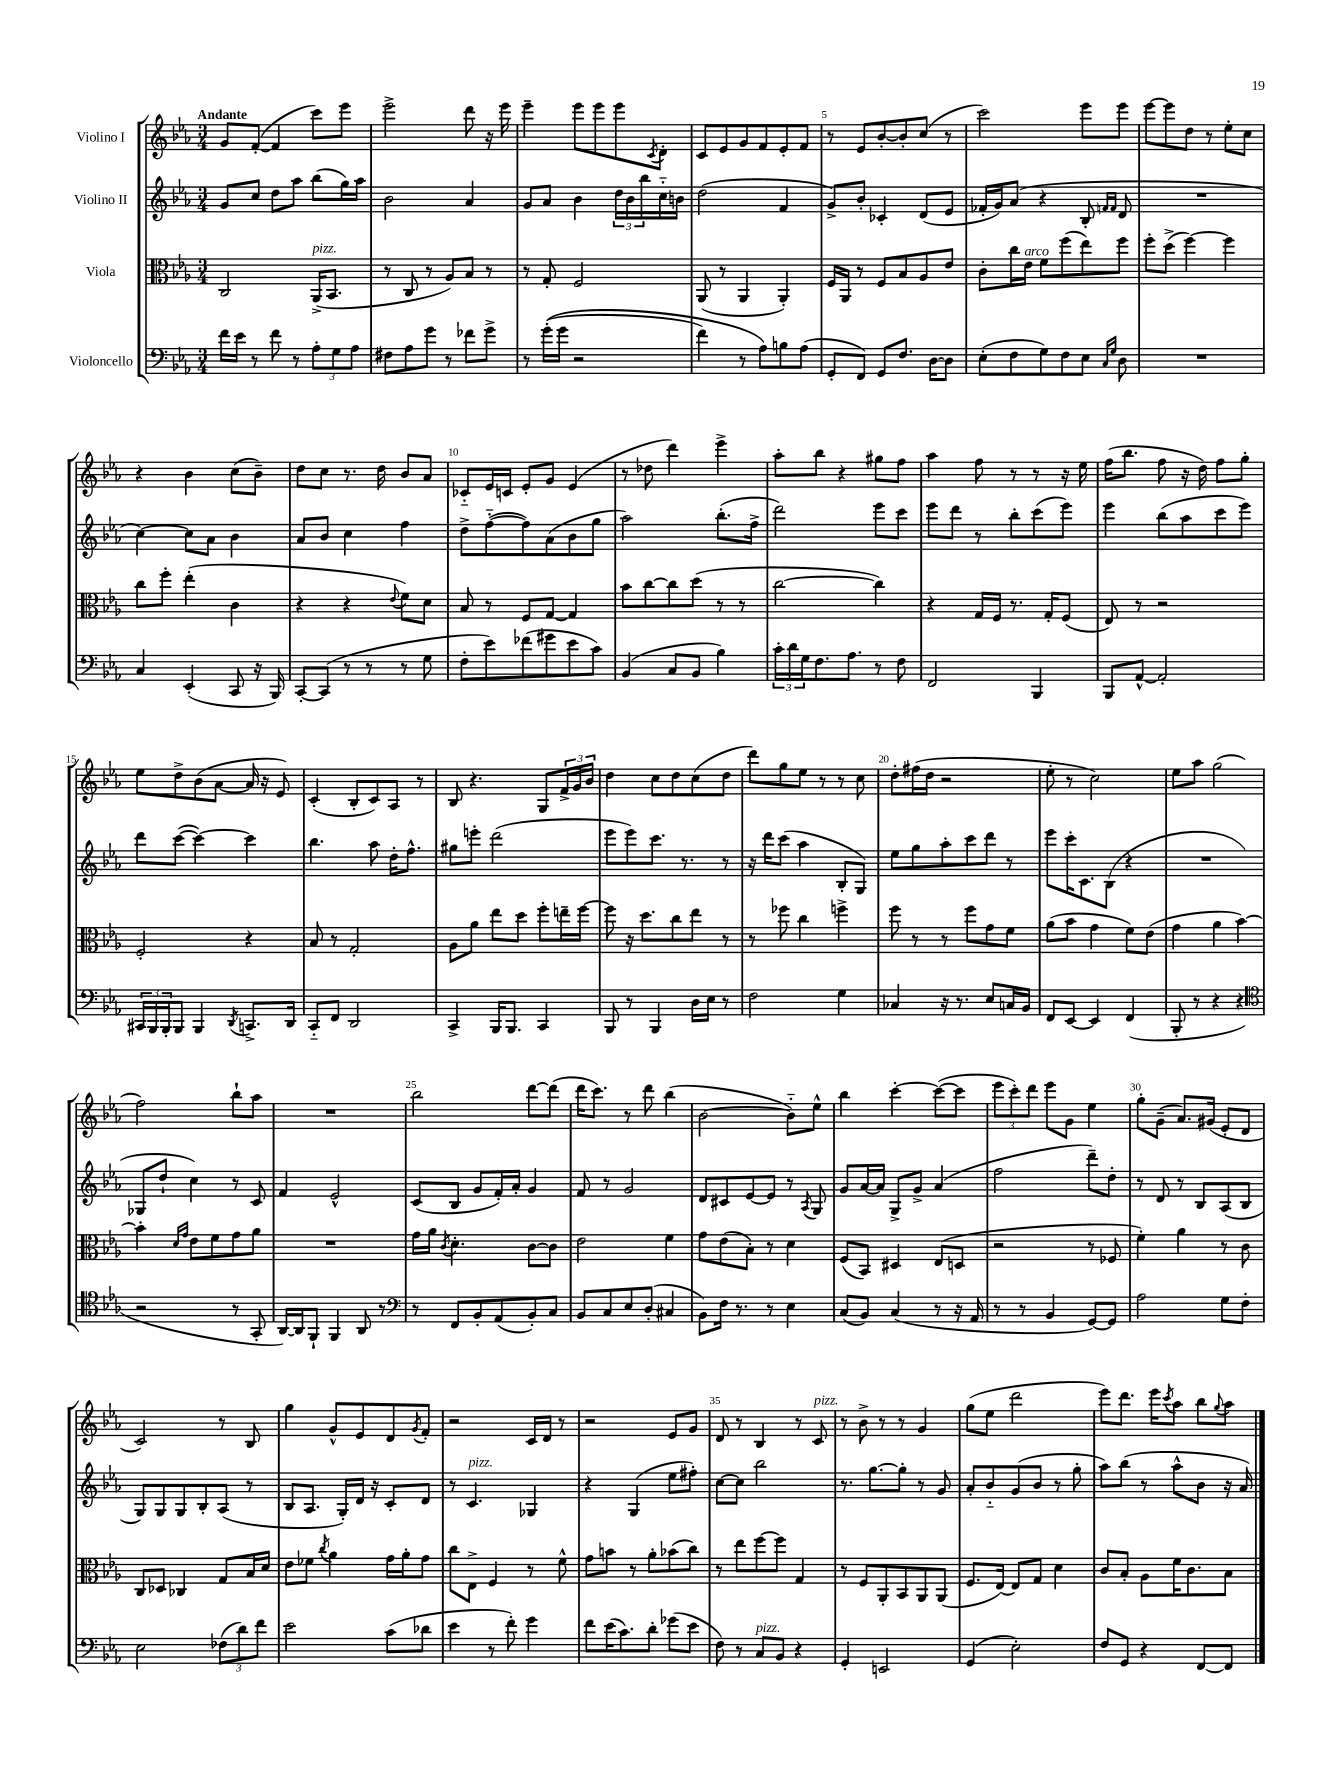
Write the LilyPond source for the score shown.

<<
\new StaffGroup <<
\new Staff = "s0" \with { instrumentName = "Violino I" } {
    \clef treble \key ees \major \numericTimeSignature \time 3/4 \tempo "Andante"
    g'8 f'8~-.( f'4 c'''8) ees'''8 |
    ees'''2-> d'''8 r16 ees'''16 |
    ees'''4-- ees'''8 ees'''8 ees'''8 \acciaccatura { c'8 } d'8-. |
    c'8 ees'8 g'8 f'8 ees'8-. f'8 |
    r8 ees'8 bes'8~-. bes'8-. c''8( r8 |
    c'''2) ees'''8 ees'''8 |
    ees'''8~ ees'''8 d''8 r8 ees''8-. c''8 |
    r4 bes'4 c''8( bes'8--) |
    d''8 c''8 r8. d''16 bes'8 aes'8 |
    ces'8-_ ees'16 c'16 ees'8-. g'8 ees'4( |
    r8 des''8 d'''4) ees'''4-> |
    aes''8-. bes''8 r4 gis''8 f''8 |
    aes''4 f''8 r8 r8 r16 ees''16 |
    f''16( bes''8. f''8 r16 d''16) f''8 g''8-. |
    ees''8 d''8-> bes'8( aes'8~ aes'16 r16 ees'8) |
    c'4-.( bes8-. c'8) aes8 r8 |
    bes8 r4. g8 \tuplet 3/2 { f'16-> g'16 bes'16 } |
    d''4 c''8 d''8 c''8( d''8 |
    d'''8) g''8 ees''8 r8 r8 c''8 |
    d''8-. fis''16( d''16 r2 |
    ees''8-. r8 c''2) |
    ees''8 aes''8 g''2( |
    f''2) bes''8-! aes''8 |
    R2. |
    bes''2 d'''8~ d'''8( |
    d'''16 c'''8.) r8 d'''8 bes''4( |
    bes'2~ bes'8-_) ees''8-^ |
    bes''4 c'''4~-. c'''8~( c'''8 |
    \tuplet 3/2 { ees'''8 c'''8-.) d'''8 } ees'''8 g'8 ees''4 |
    g''8-. g'8--( aes'8.) gis'16( ees'8-. d'8 |
    c'2) r8 bes8 |
    g''4 g'8-^ ees'8 d'8 \acciaccatura { g'8 } f'8-. |
    r2 c'16 d'16 r8 |
    r2 ees'8 g'8 |
    d'8 r8 bes4 r8 c'8^\markup { \italic "pizz." } |
    r8 bes'8-> r8 r8 g'4 |
    g''8( ees''8 d'''2 |
    ees'''8) d'''8. ees'''16 \acciaccatura { c'''8 } aes''8 bes''8 \appoggiatura { g''8 } aes''8 \bar "|." |
}
\new Staff = "s1" \with { instrumentName = "Violino II" } {
    \clef treble \key ees \major \numericTimeSignature \time 3/4
    g'8 c''8 d''8 aes''8 bes''8( g''16) aes''16 |
    bes'2 aes'4 |
    g'8 aes'8 bes'4 \tuplet 3/2 { d''16 bes'16 bes''16 } c''16-_ b'16 |
    d''2( f'4 |
    g'8->) bes'8-. ces'4-. d'8( ees'8 |
    fes'16-. g'16) aes'8( r4 bes8-. \grace { f'16 f'16 } d'8 |
    R2. |
    c''4~) c''8 aes'8 bes'4 |
    aes'8 bes'8 c''4 f''4 |
    d''8-> f''8~-_( f''8) aes'8( bes'8 g''8 |
    aes''2) bes''8.-.( f''16-> |
    d'''2) ees'''8 c'''8 |
    ees'''8 d'''8 r8 bes''8-. c'''8( ees'''8) |
    ees'''4 bes''8( aes''8 c'''8 ees'''8) |
    d'''8 c'''8~( c'''4~) c'''4 |
    bes''4. aes''8 d''16-. f''8.-^ |
    gis''8 e'''8-. d'''2( |
    ees'''8 ees'''8) c'''8. r8. r8 |
    r16 d'''16 c'''8( aes''4 bes8-. g8) |
    ees''8 g''8 aes''8-. c'''8 d'''8 r8 |
    ees'''8 c'''16-. c'8. bes8( r4 |
    R2. |
    ges8 d''8-! c''4) r8 c'8 |
    f'4 ees'2-^ |
    c'8( bes8 g'8 f'16-.) aes'16-. g'4 |
    f'8 r8 g'2 |
    d'8 cis'8 ees'8~ ees'8 r8 \acciaccatura { aes8 } g8 |
    g'8 aes'16~ aes'16 g8-> g'8-> aes'4( |
    f''2 d'''8--) d''8-. |
    r8 d'8 r8 bes8 aes8( bes8 |
    g8) g8 g8 bes8-. aes8( r8 |
    bes8 aes8. g16-.) d'16 r16 c'8-. d'8 |
    r8 c'4.^\markup { \italic "pizz." } ges4 |
    r4 g4( ees''8 fis''8-.) |
    c''8~ c''8 bes''2 |
    r8. g''8.~ g''8-. r8 g'8 |
    aes'8-. bes'8-_ g'8( bes'8 r8 g''8-. |
    aes''8) bes''8( r8 aes''8-^ bes'8 r16 aes'16) \bar "|." |
}
\new Staff = "s2" \with { instrumentName = "Viola" } {
    \clef alto \key ees \major \numericTimeSignature \time 3/4
    c2 aes,16->^\markup { \italic "pizz." }( bes,8. |
    r8 c8 r8 aes8) bes8 r8 |
    r8 g8-. f2 |
    aes,8( r8 aes,4 aes,4-.) |
    f16 aes,16 r8 f8 bes8 aes8 ees'8 |
    c'8-. c''16 ees'16^\markup { \italic "arco" } f'8 f''8( ees''8) f''8 |
    f''8-. d''8->( f''4~) f''4 |
    c''8 f''8-. ees''4-.( c'4 |
    r4 r4 \appoggiatura { ees'8 } f'8) d'8 |
    bes8 r8 f8 g8~ g4 |
    bes'8 c''8~ c''8 d''8( r8 r8 |
    c''2~ c''4) |
    r4 g16 f16 r8. g16-. f8( |
    ees8) r8 r2 |
    f2-. r4 |
    bes8 r8 g2-. |
    aes8 aes'8 ees''8 d''8 f''8-. e''16-- f''16~ |
    f''8 r16 d''8. c''8 ees''8 r8 |
    r8 fes''8 c''4 f''4-> |
    f''8 r8 r8 f''8 g'8 f'8 |
    aes'8( bes'8 g'4 f'8) ees'8( |
    g'4 aes'4 bes'4~) |
    bes'4-. \grace { d'16 g'16 } ees'8 f'8 g'8 aes'8 |
    R2. |
    g'16 aes'16 \acciaccatura { c'8 } d'4.-. c'8~ c'8 |
    ees'2 f'4 |
    g'8 ees'8( bes8-.) r8 d'4 |
    f8( bes,8) dis4 ees8( d8 |
    r2 r8 fes8 |
    f'4-.) aes'4 r8 c'8 |
    c8 des8 ces4 g8 bes16 d'16 |
    ees'8 fes'8 \acciaccatura { c''8 } aes'4 g'16 aes'16-. g'8 |
    c''8 ees8-> f4 r8 f'8-^ |
    g'8 b'8 r8 aes'8-. bes'8( c''8) |
    r8 ees''8 f''8~ f''8 g4 |
    r8 f8 aes,8-. bes,8 aes,8 aes,8( |
    f8. ees16~) ees8 g8 d'4 |
    c'8 bes8-. aes8 f'16 c'8. bes8 \bar "|." |
}
\new Staff = "s3" \with { instrumentName = "Violoncello" } {
    \clef bass \key ees \major \numericTimeSignature \time 3/4
    f'16 ees'16 r8 f'8 r8 \tuplet 3/2 { aes8-. g8 aes8 } |
    fis8 aes8 g'8 r8 fes'8 g'8-> |
    r8 g'16-.(\( g'16 r2 |
    f'4) r8 aes8\) b8 aes8( |
    g,8-. f,8) g,8 f8. d16~ d8 |
    ees8-.( f8 g8) f8 ees8 \grace { c16 g16 } d8 |
    R2. |
    c4 ees,4-.( c,8 r16 bes,,16) |
    c,8~-. c,8( r8 r8 r8 g8 |
    f8-. ees'8) fes'8( gis'8 ees'8 c'8) |
    bes,4( c8 bes,8 bes4) |
    \tuplet 3/2 { c'16-. d'16 g16 } f8. aes8. r8 f8 |
    f,2 bes,,4 |
    bes,,8 aes,8~-^ aes,2-. |
    \tuplet 3/2 { cis,16 bes,,16 bes,,16-. } bes,,8 bes,,4 \acciaccatura { d,8 } c,8.-> d,16 |
    c,8-_ f,8 d,2 |
    c,4-> bes,,16 bes,,8. c,4 |
    bes,,8 r8 bes,,4 d16 ees16 r8 |
    f2 g4 |
    ces4 r16 r8. ees8 c16 bes,16 |
    f,8 ees,8~ ees,4 f,4( |
    bes,,8-. r8 r4 r4 |
    \clef tenor r2 r8 g,8-. |
    aes,16~) aes,16 f,8-! f,4 aes,8 r8 |
    \clef bass r8 f,8 bes,8-. aes,8( bes,8-.) c8 |
    bes,8 c8 ees8 d8-.( cis4 |
    bes,8) f16 r8. r8 ees4 |
    c8( bes,8) c4( r8 r16 aes,16 |
    r8 r8 bes,4 g,8~) g,8 |
    aes2 g8 f8-. |
    ees2 \tuplet 3/2 { fes8( d'8) f'8 } |
    ees'2 c'8( des'8 |
    ees'4 r8 f'8-.) g'4 |
    f'8 ees'16( c'8.) d'8-. ges'8( ees'8 |
    f8) r8 c8^\markup { \italic "pizz." } bes,8 r4 |
    g,4-. e,2 |
    g,4( ees2-.) |
    f8 g,8 r4 f,8~ f,8 \bar "|." |
}
>>
>>
\layout { \context { \Score \override BarNumber.break-visibility = ##(#f #t #t) barNumberVisibility = #(every-nth-bar-number-visible 5) } }
